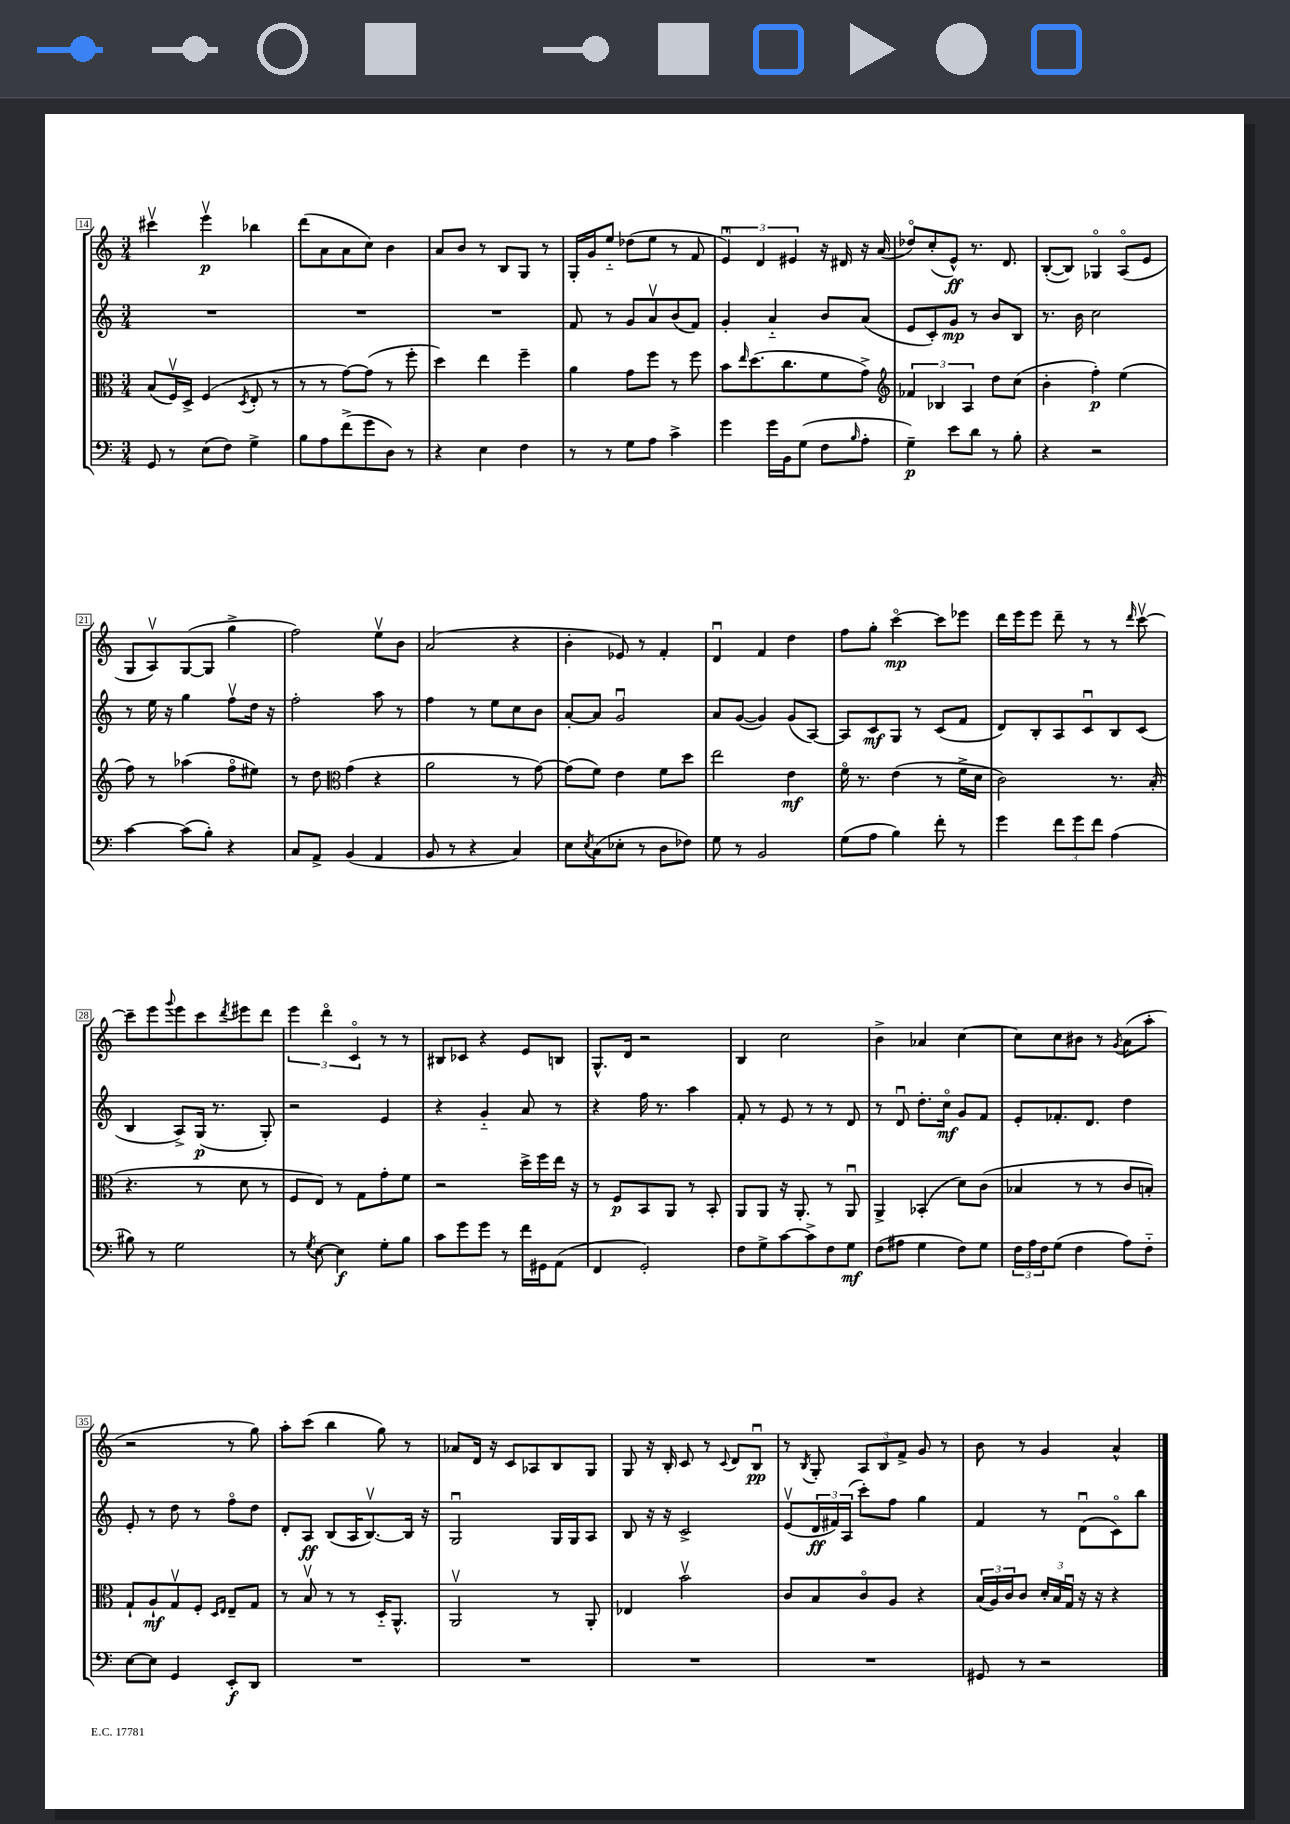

**kern	**kern	**kern	**kern
*staff4	*staff3	*staff2	*staff1
*clefF4	*clefC3	*clefG2	*clefG2
*k[]	*k[]	*k[]	*k[]
*M3/4	*M3/4	*M3/4	*M3/4
8GG/	(8B/L	2.r	4ccc#v\
8r	16Fv/L)	.	.
.	16D^/JJ	.	.
(8E\L	(4F/	.	4eeev\
8F\J)	.	.	.
.	8qD/	.	.
4G^\	8E'/	.	4bb-\
.	8r	.	.
=	=	=	=
8B\L	8r	2.r	(8ddd\L
8A\	8r	.	8a\
(8f^\	[8g\L)	.	8a\
8g\	(8g\]J	.	8cc\J)
8D\J)	8r	.	4b\
8r	8ff'\	.	.
=	=	=	=
4r	4dd\)	2.r	8a/L
.	.	.	8b/J
4E\	4ee\	.	8r
.	.	.	8B/L
4F\	4ff~\	.	8G/J
.	.	.	8r
=	=	=	=
8r	4a\	8f/	16G'/LL
.	.	.	16g/J
8r	.	8r	8ee'~/J
8G\L	8g\L	8g/L	(8dd-\L
8A\J	8ff\J	8av/	8ee\J
4c^\	8r	(8b/	8r
.	8ff\	8f/J)	8f/
=	=	=	=
4g\	8b\L	4g'/	6eu/)
.	16qqee/	.	.
.	(8.dd\	.	.
.	.	.	6d/
16g\LL	.	4a'~/	.
16BB\J	8.cc\	.	.
.	.	.	6e#/
(8G\J	.	.	.
8F\L	8f\	8b/L	16r
.	.	.	16d#/
16qqB/	.	.	.
8A'\J	8g^\J)	(8a/J	16r
.	.	.	(16a/
=	=	=	=
*	*clefG2	*	*
4G~\)	6f-/	8e/L	8dd-o/L)
.	.	8c'/)	(8cc'/
.	6B-/	.	.
8e\L	.	8g/J	8e^^/J)
.	6A/	.	.
8d\J	.	8r	8.r
8r	8dd\L	8b/L	.
.	.	.	8.d/
8B'\	(8cc\J	8B/J	.
=	=	=	=
4r	4b'\	8.r	([8B'/L
.	.	.	8B/]J)
.	.	16b\	.
2r	4ff'\)	2cc\	4G-o/
.	(4ee\	.	(8Ao/L
.	.	.	8e/J
=	=	=	=
[4c\	8ff\)	8r	8G/L
.	8r	16ee\	8Av/)
.	.	16r	.
(8c\]L	(4aa-\	4gg\	([8G/
8B'\J)	.	.	8G/]J
4r	8ffo\L	8ffv\L	4gg^\
.	8ee#\J)	16dd\Jk	.
.	.	16r	.
=	=	=	=
8C/L	8r	2ff'\	2ff\)
8AA^/J	8dd\	.	.
*	*clefC3	*	*
(4BB/	(4g\	.	.
4AA/	4r	8aa\	8eev\L
.	.	8r	8b\J
=	=	=	=
8BB/	2a\	4ff\	(2a/
8r	.	.	.
4r	.	8r	.
.	.	8ee\L	.
4C/)	8r	8cc\	4r
.	[8g\)	8b\J	.
=	=	=	=
8E\L	(8g\]L	[8a'/L	4b'\
8qE/	.	.	.
(8C\	8f\J)	8a/]J	.
8E-'\J	4e\	2gu/	8e-/)
8r	.	.	8r
8D\L	8f\L	.	4f'/
8F-\J)	8dd\J	.	.
=	=	=	=
8G\	2ee\	8a/L	4du/
8r	.	([8g/J	.
2BB/	.	4g/])	4f/
.	4e\	(8g/L	4dd\
.	.	[8A/J)	.
=	=	=	=
(8G\L	16fo\	8A/]L	8ff\L
.	8.r	.	.
8A\J	.	8c/	8gg'\J
4B\)	(4e\	8G/J	[4ccco\
.	.	8r	.
8f'\	8r	(8c/L	8ccc\]L
8r	16f^\LL	8f/J	8eee-\J
.	16d\JJ	.	.
=	=	=	=
4g\	2c\)	8d/L)	16ddd\LL
.	.	.	16eee\J
.	.	8B'/	8eee\J
12f\L	.	8A/	8ddd~\
12g\	.	.	.
.	.	8cu/	8r
12f\J	.	.	.
(4A\	8.r	8B/	8r
.	.	.	16qqddd/
.	.	(8c/J	[8cccv\
.	(16B'/	.	.
=	=	=	=
8B#\)	4.r	4B/	8ccc~\]L
8r	.	.	8eee\
.	.	.	8qqggg/
2G\	.	8A^/L)	8eee\
.	8r	(16G/Jk	8ccc\
.	.	8.r	.
.	.	.	8qddd/
.	8d\	.	8eee#\
.	8r	8G'/)	8ddd\J
=	=	=	=
8r	8F/L	2r	6eee\
8qG/	.	.	.
[8E\	8E/J)	.	.
.	.	.	6dddo\
4E\]	8r	.	.
.	.	.	6co/
.	8G\L	.	.
8G'\L	8g'\	4e/	8r
8B\J	8f\J	.	8r
=	=	=	=
8c\L	2r	4r	8B#/L
8g\	.	.	8c-/J
8g\J	.	4g'~/	4r
8r	.	.	.
16f\LL	16dd^\LL	8a/	8e/L
16GG#\J	16ff\	.	.
(8AA\J	16ee\JJ	8r	8B/J
.	16r	.	.
=	=	=	=
4FF/	8r	4r	8.G^^/L
.	8F/L	.	.
.	.	.	16d/Jk
2GG'/)	8BB/	16ff\	2r
.	.	8.r	.
.	8AA/J	.	.
.	8r	4aa\	.
.	8BB'/	.	.
=	=	=	=
8F\L	8AA/L	8f'/	4B/
8G^\	8AA/J	8r	.
[8c\	16r	8e/	2cc\
.	8.AA'/	.	.
8c^\]	.	8r	.
8F\	8r	8r	.
8G\J	8AAu/	8d/	.
=	=	=	=
(8F\L	4AA^/	8r	4b^\
8A#\J	.	8du/	.
4G\	(4BB-'/	8.dd'\L	4a-/
.	.	16cco\Jk	.
8F\L)	8d\L)	8g/L	[4cc\
8G\J	(8c\J	8f/J	.
=	=	=	=
24F\LL	4B-/	8e'/L	8cc\]L
24A\	.	.	.
24F\J	.	.	.
(8G\J	.	8.f-'/	8cc\
4F\	8r	.	8b#\J
.	.	8.d/J	.
.	8r	.	8r
.	.	.	8qg/
8A\L)	8c/L	4dd\	(8a\L
8F'~\J	8B'/J)	.	8aa'\J
=	=	=	=
[8E\L	8G`/L	8e'/	2r
8E\]J	8A`/	8r	.
4GG/	8Gv/	8dd\	.
.	8F'/J	8r	.
.	16qqD/LL	.	.
.	16qqE/JJ	.	.
8EE'/L	8E~/L	8ffo\L	8r
8DD/J	8G/J	8dd\J	8gg\)
=	=	=	=
2.r	8r	8d'/L	8aa'\L
.	8Bv/	8A/J	(8ccc\J
.	8r	(8B/L	4bb\
.	8r	16A/K	.
.	.	[8.Bv/)	.
.	16D'~/LK	.	8gg\)
.	8.AA^^/J	.	.
.	.	16B/]Jk	8r
.	.	16r	.
=	=	=	=
2.r	2AAv/	2Gu/	8a-/L
.	.	.	16d/Jk
.	.	.	16r
.	.	.	8c/L
.	.	.	8A-/
.	8r	16G/LL	8B/
.	.	16G/J	.
.	8AA'/	8A/J	8G/J
=	=	=	=
2.r	4E-/	8B/	8G/
.	.	16r	16r
.	.	16r	16B'/
.	2bv\	2c^/	8c/
.	.	.	8r
.	.	.	8qqc/
.	.	.	8d/L
.	.	.	8Bu/J
=	=	=	=
2.r	8c/L	(8ev/L	8r
.	.	.	8qB/
.	8B/	24d/L	8G'/
.	.	24f#/)	.
.	.	(24A/JJ	.
.	8co/	8ccc'\L)	12A/L
.	.	.	12B/
.	8A/J	8ff\J	.
.	.	.	12f^/J
.	4r	4gg\	8g/
.	.	.	8r
=	=	=	=
8GG#/	(24B/LL	4f/	8b\
.	24A/)	.	.
.	24c/J	.	.
8r	8c/J	.	8r
2r	24d'/LL	8r	4g/
.	24B/	.	.
.	24Gu/JJ	.	.
.	16r	(8du\L	.
.	16r	.	.
.	4r	8co\)	4a^^/
.	.	8bb\J	.
==	==	==	==
*-	*-	*-	*-
